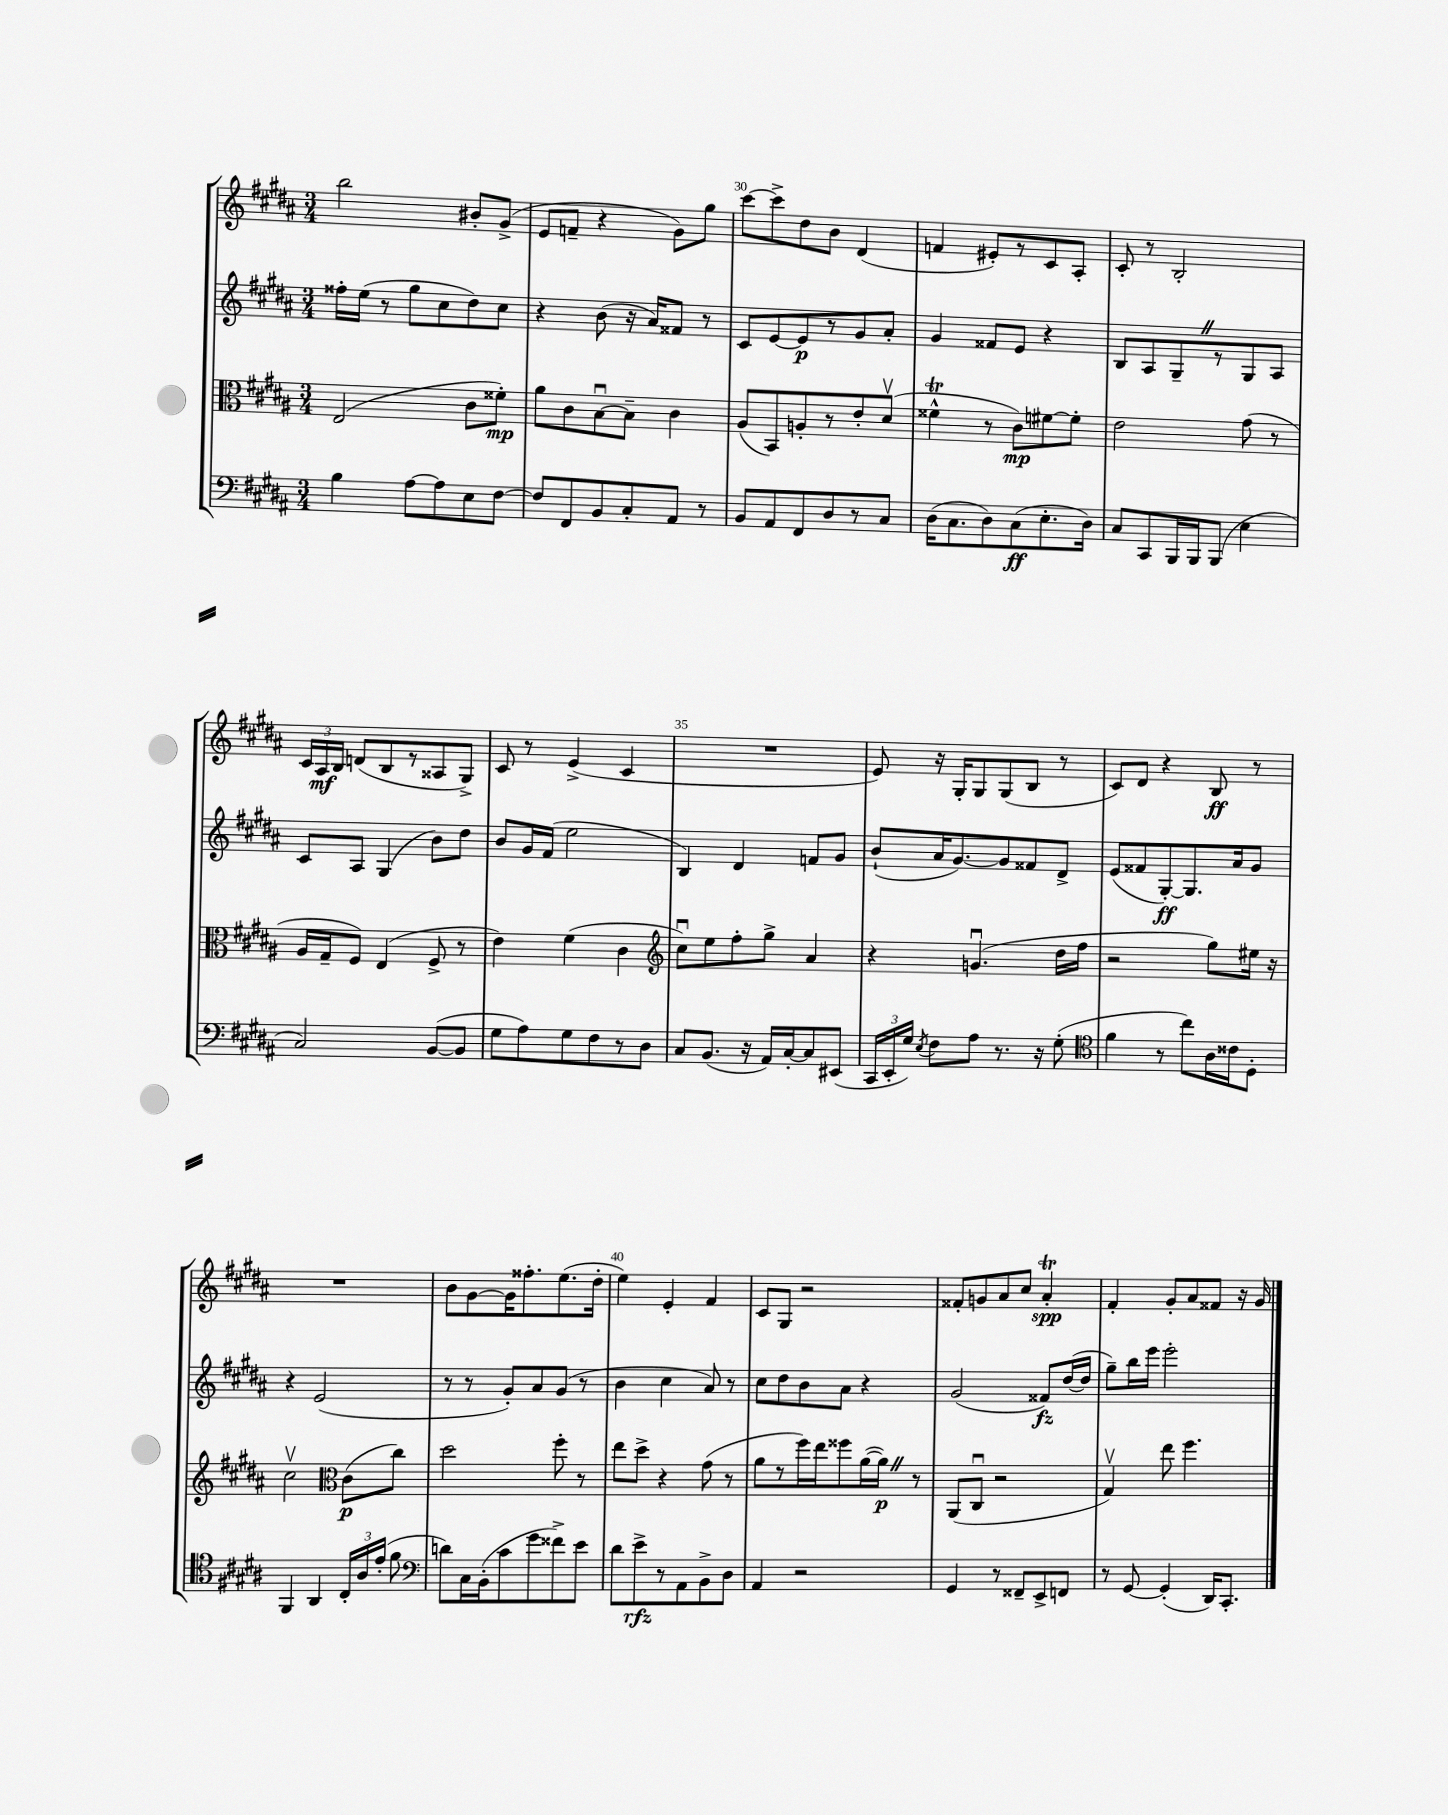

**kern	**kern	**kern	**kern
*staff4	*staff3	*staff2	*staff1
*clefF4	*clefC3	*clefG2	*clefG2
*k[f#c#g#d#a#]	*k[f#c#g#d#a#]	*k[f#c#g#d#a#]	*k[f#c#g#d#a#]
*M3/4	*M3/4	*M3/4	*M3/4
4B	(2E	16ff##'	2bb
.	.	(16ee	.
.	.	8r	.
[8A#	.	8gg#	.
8A#]	.	8cc#	.
8E	8c#	8dd#)	8b#'
[8F#	8f##')	8cc#	(8g#^
=	=	=	=
8F#]	8a#	4r	8e
8FF#	8c#	.	8f~
8BB	[8Bu	(8b	4r
8C#'	8B~]	16r	.
.	.	16a#)	.
8AA#	4c#	8f##	8g#)
8r	.	8r	8gg#
=	=	=	=
8BB	(8A#	8c#	[8ccc#
8AA#	8BB)	[8e	8ccc#^]
8FF#	8A'	8e]	8dd#
8D#	8r	8r	8b
8r	8e'	8g#	(4d#
8C#	(8d#v	8a#'	.
=	=	=	=
(16D#	4f##^^	4g#	4f
8.C#	.	.	.
8D#)	8r	8f##	8e#')
(8C#	8c#)	8e	8r
8.E'	[8f#	4r	8c#
.	8f#']	.	8A#'
16D#)	.	.	.
=	=	=	=
8C#	2e	8B	8c#'
8CC#	.	8A#	8r
16BBB	.	8G#~	2B'
16BBB	.	.	.
(8BBB	.	8r	.
4E	(8g#	8G#	.
.	8r	8A#	.
=	=	=	=
2C#)	16A#	8c#	24c#
.	.	.	24A#
.	16G#~	.	.
.	.	.	24B
.	8F#)	8A#	(8d
.	(4E	(4G#	8B
.	.	.	8r
([8BB	8F#^	8b)	8A##
8BB]	8r	8dd#	8G#^)
=	=	=	=
8G#	4e)	8b	8c#
8A#)	.	16g#	8r
.	.	(16f#	.
8G#	(4f#	2ee	(4e^
8F#	.	.	.
8r	4c#	.	4c#
8D#	.	.	.
=	=	=	=
*	*clefG2	*	*
8C#	8cc#u)	4B)	2.r
(8.BB	8ee	.	.
.	8ff#'	4d#	.
16r	.	.	.
16AA#)	8gg#^	.	.
[16C#'	.	.	.
8C#]	4a#	8f	.
(8EE#	.	8g#	.
=	=	=	=
24CC#	4r	(8b`	8e)
24EE'	.	.	.
24G#)	.	.	.
8qE	.	.	.
8F#	.	16a#	16r
.	.	[8.g#)	16G#'
8A#	(4.gu	.	8G#
8.r	.	8g#]	(8G#
.	.	8f##	8B
16r	.	.	.
(8G#'	16dd#	8d#^	8r
.	16ff#	.	.
=	=	=	=
*clefC4	*	*	*
4f#	2r	(8e	8c#)
.	.	8f##	8d#
8r	.	[8G#')	4r
8cc#)	.	8.G#]	.
16A#	8gg#)	.	8B
16c##	.	16a#	.
8D#'	16ee#	8g#	8r
.	16r	.	.
=	=	=	=
4FF#	2cc#v	4r	2.r
4AA#	.	(2e	.
*	*clefC3	*	*
24C#'	(8c#	.	.
24A#	.	.	.
(24e'	.	.	.
8f#	8cc#)	.	.
=	=	=	=
*clefF4	*	*	*
8d)	2dd#	8r	8b
16C#	.	8r	[8g#
(16BB'	.	.	.
8c#	.	8g#')	16g#]
.	.	.	8.ff##'
8g#	.	8a#	.
8f##^)	8ff#'	(8g#	(8.ee
8e	8r	8r	.
.	.	.	16dd#'
=	=	=	=
8d#	8ee	4b	4ee)
8e^	8dd#^	.	.
8r	4r	4cc#	4e'
8AA#	.	.	.
8BB^	(8g#	8a#)	4f#
8D#	8r	8r	.
=	=	=	=
4AA#	8a#	8cc#	8c#
.	8r	8dd#	8G#
2r	16ff#)	8b	2r
.	16ee	.	.
.	8ff##	8a#	.
.	([16a#	4r	.
.	16a#])	.	.
.	8r	.	.
=	=	=	=
4GG#	(8AA#	(2g#	8f##'
.	8C#u	.	8g
8r	2r	.	8a#
8FF##~	.	.	8cc#
8EE^	.	8f##)	4a#'
8FF	.	([16dd#	.
.	.	16dd#]	.
=	=	=	=
8r	4G#v)	8gg#~)	4f#'
[8GG#	.	16bb	.
.	.	16eee	.
(4GG#']	8ee	2eee'	8g#'
.	4.ff#	.	8a#
16DD#)	.	.	8f##
8.CC#'	.	.	.
.	.	.	16r
.	.	.	16g#
==	==	==	==
*-	*-	*-	*-
